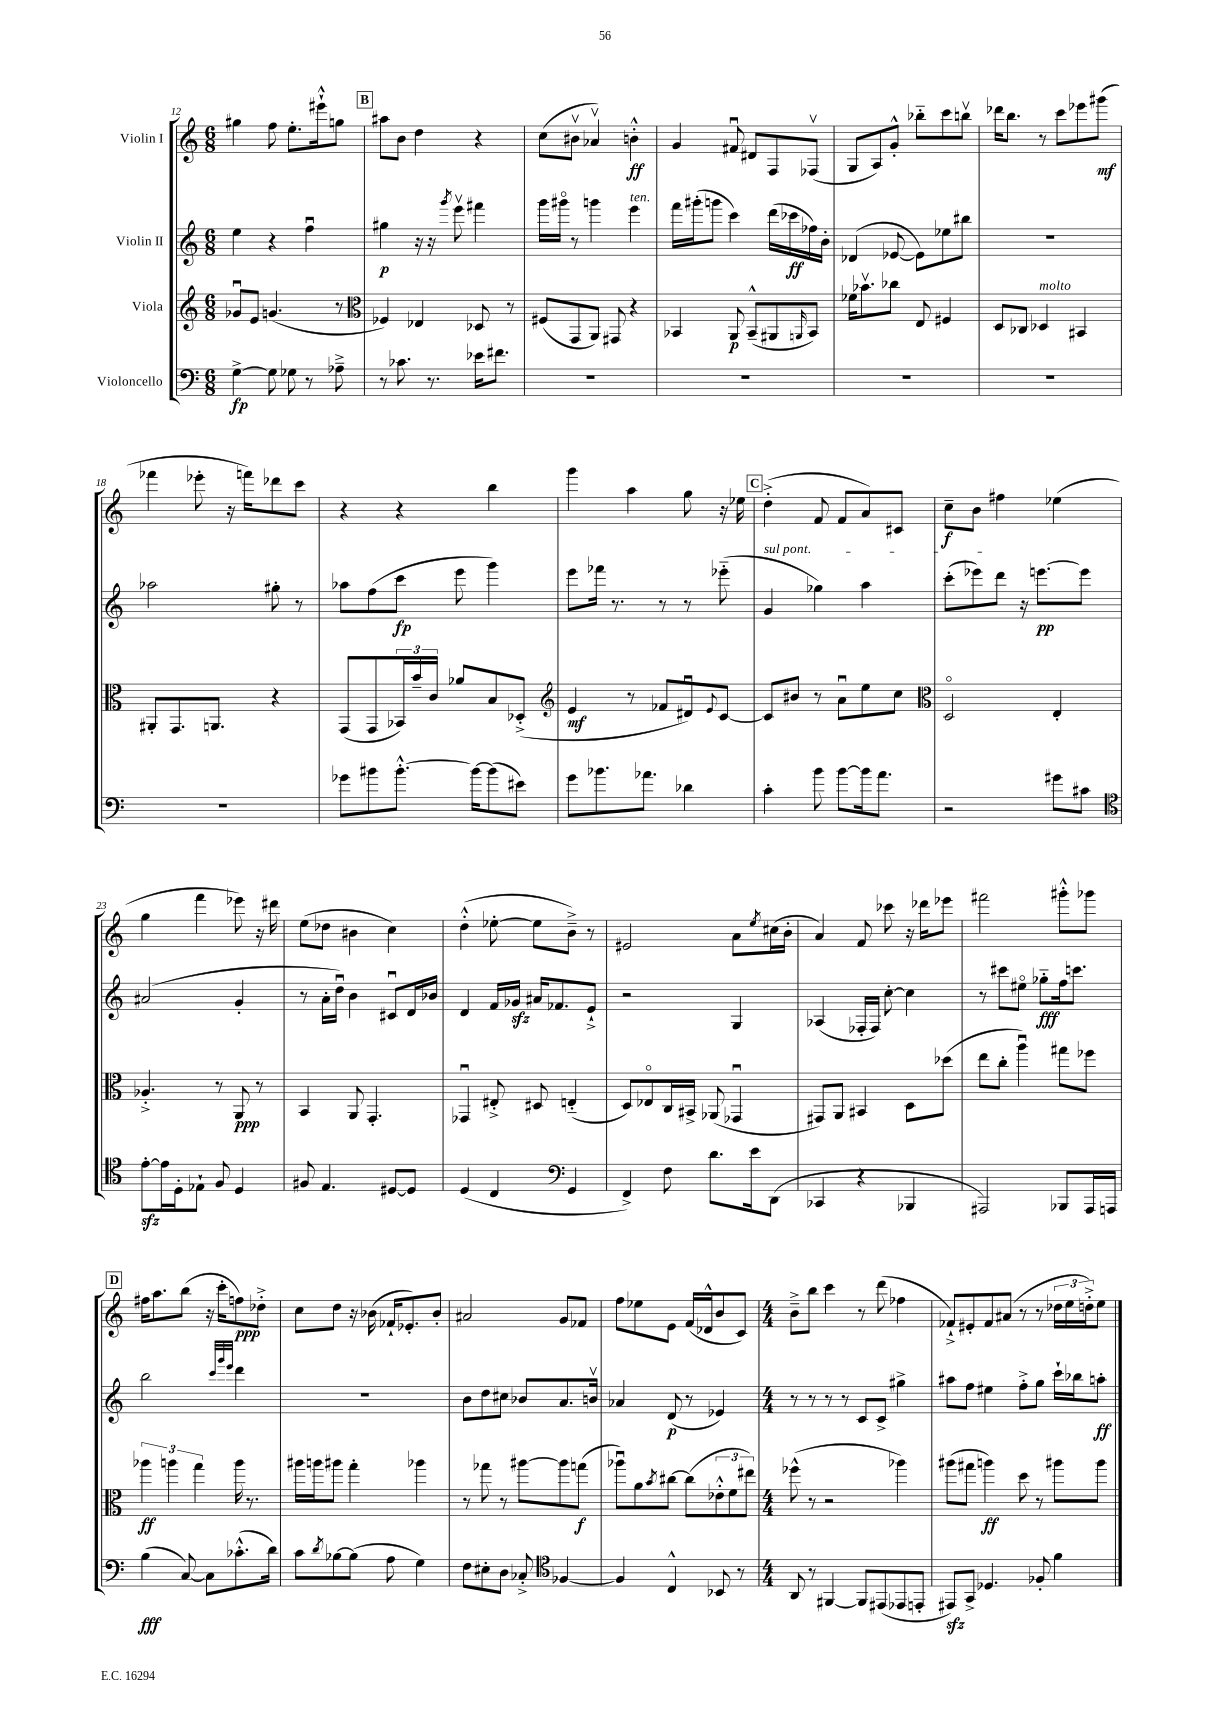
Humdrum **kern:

**kern	**kern	**kern	**kern
*staff4	*staff3	*staff2	*staff1
*clefF4	*clefG2	*clefG2	*clefG2
*k[]	*k[]	*k[]	*k[]
*M6/8	*M6/8	*M6/8	*M6/8
[4G^	8g-u	4ee	4gg#
.	8e	.	.
8G]	(4.g	4r	8ff
8G-	.	.	8.ee'
8r	.	4ffu	.
.	.	.	16eee#`^^
8A-~^	8r	.	8gg
=	=	=	=
*	*clefC3	*	*
8r	4F-)	4gg#	8aa#
8.c-	.	.	8b
.	4E-	16r	4dd
8.r	.	16r	.
.	.	8qggg	.
.	.	8eeev	.
16e-	8D-	4fff#	4r
8.f#	.	.	.
.	8r	.	.
=	=	=	=
2.r	(8F#	16ggg	(8cc
.	.	16ggg#o	.
.	8GG	8r	8b#v
.	8AA)	4ggg	4a-v)
.	8GG#	.	.
.	4r	4eee	4b'^^
=	=	=	=
2.r	4BB-	16fff	4g
.	.	(16ggg#'	.
.	.	8ggg	.
.	8AA	4ccc)	8f#u
.	(8BB-~^^	.	8d#
.	8AA#	(16ddd	8F
.	.	16ccc-	.
.	16qqAA	.	.
.	8BB-)	16ff-)	(8F-v
.	.	16b'	.
=	=	=	=
2.r	16f-	(4d-	8G
.	8.b-v	.	.
.	.	.	8A)
.	8cc-	[8e-	8g'^^
.	8E	8e-])	8bb-'~
.	4F#	8ee-	8ccc
.	.	8bb#	8bbv
=	=	=	=
2.r	8D	2.r	16ddd-
.	.	.	8.bb
.	8C-	.	.
.	4D-	.	8r
.	.	.	8ccc
.	4BB#	.	8eee-
.	.	.	(8ggg#
=	=	=	=
2.r	8AA#'	2aa-	4fff-
.	8.GG	.	.
.	.	.	8eee-'
.	8.AA	.	.
.	.	.	16r
.	.	.	16fff)
.	4r	8gg#'	8ddd-
.	.	8r	8ccc
=	=	=	=
8g-	(8GG	8aa-	4r
8b#	8GG	(8ff	.
[8.b#'^^	24BB-)	8ccc	4r
.	24b~	.	.
.	24c	.	.
.	8a-	8eee	.
16b#_	.	.	.
(8b#]	8B	4ggg)	4bb
8e#)	(8D-'^	.	.
=	=	=	=
*	*clefG2	*	*
8g	4e	8eee	4ggg
8.b-	.	16fff-	.
.	.	8.r	.
.	8r	.	4aa
8.a-	.	.	.
.	8f-	8r	.
4d-	8d#u)	8r	8gg
.	8qqe	.	.
.	[8c	(8eee-'~	16r
.	.	.	16ee-
=	=	=	=
4c'	8c]	4g	(4dd'^
.	8b#	.	.
8b	8r	4gg-)	8f
[8b	8au	.	8f
16b]	8ee	4aa	8a)
8.a	.	.	.
.	8cc	.	8c#
=	=	=	=
*	*clefC3	*	*
2r	2Do	(8ccc'	8cc~
.	.	8eee-)	8b
.	.	8ddd	4ff#
.	.	16r	.
.	.	[8.eee	.
8g#	4E'	.	(4ee-
8c#	.	8eee]	.
=	=	=	=
*clefC4	*	*	*
[8e'	4.A-'^	(2a#	4gg
16e]	.	.	.
16D'	.	.	.
8E-`	.	.	4fff
8F	8r	.	.
4D	8AA	4g'	8eee-)
.	8r	.	16r
.	.	.	16ddd#
=	=	=	=
8F#	4BB	8r	(8ee
4.E	.	16a'	8dd-
.	.	16ddu)	.
.	8AA	4b	4b#
.	4.GG'	.	.
[8D#	.	8c#u	4cc)
8D#]	.	16d	.
.	.	16b-	.
=	=	=	=
(4D	4GG-u	4d	(4dd'^^
4C	8E#'^	16f	[8ee-'
.	.	16g-	.
.	8D#	16a#	8ee-]
.	.	8.f-	.
*clefF4	*	*	*
4GG	(4E'~	.	8b~^)
.	.	8e`^	8r
=	=	=	=
4FF^)	8D)	2r	2e#
.	8E-o	.	.
8F	16C	.	.
.	16BB#^	.	.
8.d	(8AA-	.	.
.	4GG-u	4G	8a
16e	.	.	.
.	.	.	8qee
(8DD	.	.	(16cc#
.	.	.	16b'
=	=	=	=
4CC-	8GG#)	(4A-	4a)
.	8AA	.	.
4r	4BB#	16F-'	8f
.	.	16F-)	.
.	.	[8cc'	8ccc-
4BBB-	8D	4cc]	16r
.	.	.	16ddd-
.	(8dd-	.	8eee-
=	=	=	=
2AAA#)	8ee	8r	2fff#
.	8cc'	8ccc#	.
.	4aau)	8ee#o	.
.	.	8gg-'~	.
8BBB-	8gg#	16ff	8ggg#'^^
.	.	8.ccc	.
16AAA#	8ff-	.	8ggg-
16AAA	.	.	.
=	=	=	=
(4B	6aa-	2bb	16ff#
.	.	.	8.aa
.	6aa	.	.
[8C)	.	.	(8bb
.	6gg	.	.
8C]	.	.	16r
.	.	.	16ccc'
.	.	32qqccc	.
.	.	32qqggg	.
.	.	32qqeee	.
(8.c-'^^	16aa	4ddd	8ff)
.	8.r	.	.
.	.	.	8dd-'^
16d)	.	.	.
=	=	=	=
8c	16aa#	2.r	8cc
.	16aa	.	.
8qd	.	.	.
[8B-	8aa#	.	8dd
(8B-]	4gg'	.	16r
.	.	.	(16b-
8A	.	.	16f-`
.	.	.	8.e-')
4G)	4aa-	.	.
.	.	.	8b-'
=	=	=	=
8F	8r	8b	2a#
8E#'	8gg-	8dd	.
8D	8r	8cc#	.
8C-'^	[8aa#	8b-	.
*clefC4	*	*	*
[4F-	8aa#]	8.a	8g
.	(8gg	.	8f-
.	.	16bv	.
=	=	=	=
4F-]	8aa-u)	4a-	8ff
.	8a	.	8ee-
.	8qb	.	.
4C^^	[8cc#	(8d	8e
.	(8cc#]	8r	(16f
.	.	.	16d-^^
8BB-	12e-'^^	4e-)	8b
.	12f	.	.
8r	.	.	8c)
.	12ee#)	.	.
=	=	=	=
*M4/4	*M4/4	*M4/4	*M4/4
8AA	(8ff-^^	8r	8b~^
8r	8r	8r	8bb
[4FF#	2r	8r	4ccc
.	.	8r	.
8FF#]	.	8c	8r
(8EE#	.	8c^	(8ddd
8EE-	4aa-)	4gg#^	4ff-
8EE'	.	.	.
=	=	=	=
8EE#)	(8aa#	8aa#	8f-`^)
8GG^	8gg#	8ff	8e#'
4.D-	4aa)	4ee#	8f-
.	.	.	(8a#
.	8dd	8ff'^	8r
8F-'	8r	8gg	8r
4f	8aa#	16ccc`	24dd-
.	.	.	24ee
.	.	16bb-	.
.	.	.	24dd'^)
.	8aa#	8aa'	8ee
==	==	==	==
*-	*-	*-	*-
